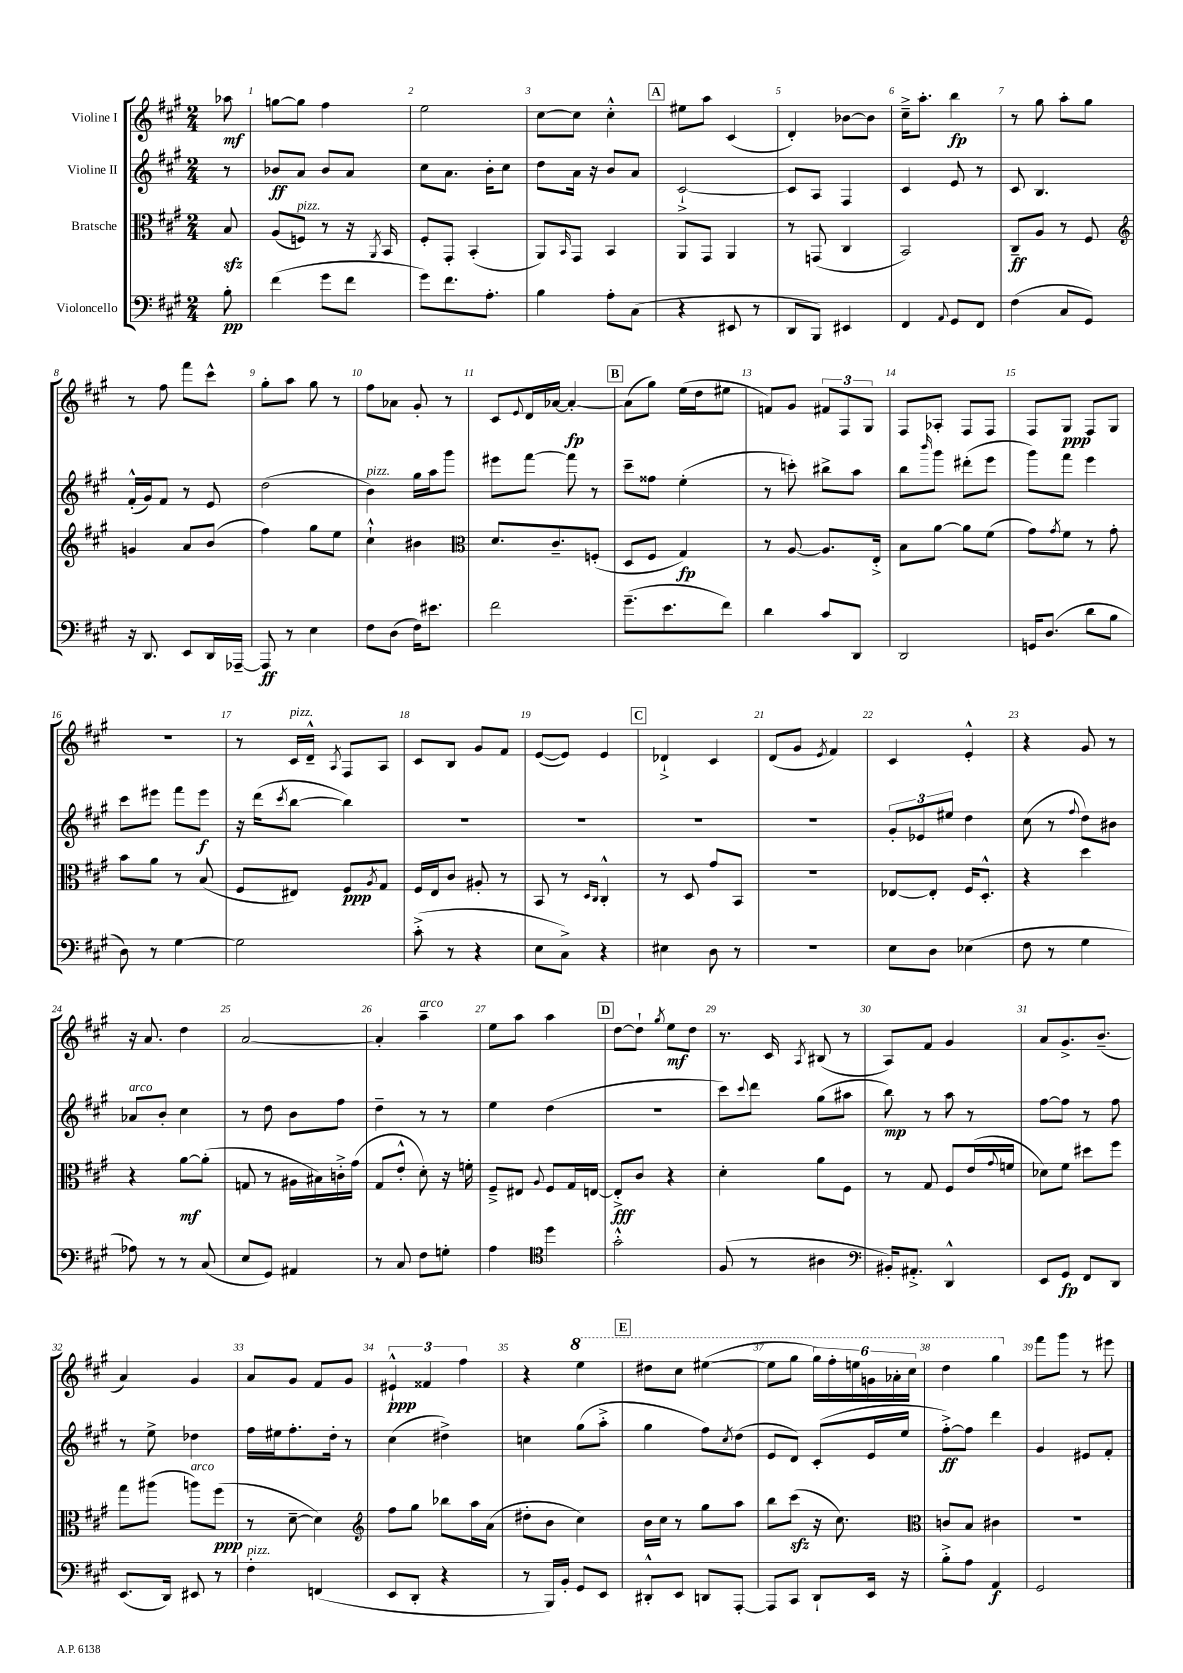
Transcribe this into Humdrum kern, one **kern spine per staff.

**kern	**kern	**kern	**kern
*staff4	*staff3	*staff2	*staff1
*clefF4	*clefC3	*clefG2	*clefG2
*k[f#c#g#]	*k[f#c#g#]	*k[f#c#g#]	*k[f#c#g#]
*M2/4	*M2/4	*M2/4	*M2/4
8B'\	8B/	8r	8aa-\
=	=	=	=
(4f#\	(8A/L	8b-/L	[8gg\L
.	8F/J)	8a/J	8gg\]J
8g#\L	8r	8b-/L	4ff#\
8f#\J	16r	8a/J	.
.	8qAA/	.	.
.	16BB/	.	.
=	=	=	=
8g#\L)	8F#'/L	8cc#\L	2ee\
8.f#\	8GG#'/J	8.a\J	.
.	(4BB'/	.	.
8.A'\J	.	16b'\LK	.
.	.	8cc#\J	.
=	=	=	=
4B\	8AA/L)	8dd\L	[8cc#\L
.	16qqBB/	.	.
.	8GG#/J	16a\Jk	8cc#\]J
.	.	16r	.
8A'\L	4BB/	8b/L	4cc#'^^\
(8C#\J	.	8a/J	.
=	=	=	=
4r	8AA/L	[2c#`^/	8ee#\L
.	8GG#/J	.	8aa\J
8EE#/	4AA/	.	(4c#/
8r	.	.	.
=	=	=	=
8DD/L	8r	8c#/]L	4d'/)
8BBB/J)	(8GG/	8A/J	.
4EE#/	4C#/	4F#/	[8b-\L
.	.	.	8b-\]J
=	=	=	=
4FF#/	2BB/)	4c#/	16cc#~^\LK
.	.	.	8.aa'\J
8qqAA/	.	.	.
8GG#/L	.	8e/	4bb\
8FF#/J	.	8r	.
=	=	=	=
(4F#\	8C#~/L	8c#/	8r
.	8A/J	4.B/	8gg#\
8C#/L	8r	.	8aa'\L
8GG#/J)	8F#/	.	8gg#\J
=	=	=	=
*	*clefG2	*	*
16r	4g/	(16f#'^^/LL	8r
8.DD/	.	16g#/J)	.
.	.	8f#/J	8ff#\
8EE/L	8a/L	8r	8fff#\L
16DD/L	(8b/J	8e/	8ccc#^^\J
[16AAA-~/JJ	.	.	.
=	=	=	=
8AAA-/]	4ff#\)	(2dd\	8gg#'\L
8r	.	.	8aa\J
4E\	8gg#\L	.	8gg#\
.	8ee\J	.	8r
=	=	=	=
8F#\L	4cc#`^^\	4b\)	8ff#\L
(8D\J	.	.	8a-\J
16F#\LK)	4b#\	16gg#\LL	8g#'/
8.e#\J	.	16aa\J	.
.	.	8ggg#\J	8r
=	=	=	=
*	*clefC3	*	*
2f#\	8.d/L	8eee#\L	8c#/L
.	.	.	8qqe/
.	.	[8fff#\J	16d/L
.	8.c#~/	.	[16a-/JJ
.	.	8fff#\]	4a-'/_
.	(8F'/J	8r	.
=	=	=	=
(8.g#~\L	8D/L	8ccc#~\L	(8a-\]L
.	8F#/J	8ff##\J	8gg#\J)
8.e\	.	.	.
.	4G#/)	(4ee'\	(16ee\LL
.	.	.	16dd\J
8f#\J)	.	.	8ee#\J
=	=	=	=
4d\	8r	8r	8f/L)
.	[8A/	8ccc'\)	8g#/J
8c#/L	8.A/]L	8bb#^\L	12f#/L
.	.	.	12F#/
8DD/J	.	8aa\J	.
.	.	.	12G#/J
.	16E'^/Jk	.	.
=	=	=	=
2DD/	8B\L	8bb\L	8F#/L
.	.	16qqbbb/	.
.	[8a\J	8ggg#\J	8A-'/J
.	8a\]L	(8ddd#'\L	8F#/L
.	(8f#\J	8eee\J	8F#/J
=	=	=	=
16GG/LK	8g#\L)	8ggg#\L)	8F#/L
(8.D/J	.	.	.
.	8qg#/	.	.
.	8f#\J	8fff#\J	8G#/J
8d\L	8r	4eee\	8F#/L
8B\J	8g#'\	.	8G#/J
=	=	=	=
8D\)	8b\L	8ccc#\L	2r
8r	8a\J	8eee#\J	.
[4G#\	8r	8fff#\L	.
.	(8B/	8eee#\J	.
=	=	=	=
2G#\]	8F#/L	16r	8r
.	.	(16ddd\LK	.
.	.	8qccc#/	.
.	8E#/J)	[8bb\J	16c#/LL
.	.	.	16d~^^/JJ
.	.	.	8qA/
.	8F#/L	4bb\])	8F#/L
.	8qA/	.	.
.	8G#/J	.	8A/J
=	=	=	=
(8c#'^\	16F#/LL	2r	8c#/L
.	16E/J	.	.
8r	8c#/J	.	8B/J
4r	8A#'/	.	8g#/L
.	8r	.	8f#/J
=	=	=	=
8E\L	8BB/	2r	([8e/L
8C#^\J)	8r	.	8e/]J)
.	16qqD/LL	.	.
.	16qqC#/JJ	.	.
4r	4C#'^^/	.	4e/
=	=	=	=
4E#\	8r	2r	4d-`^/
.	8D/	.	.
8D\	8g#/L	.	4c#/
8r	8BB/J	.	.
=	=	=	=
2r	2r	2r	(8d/L
.	.	.	8g#/J
.	.	.	8qe/
.	.	.	4f#/)
=	=	=	=
8E\L	[8E-/L	12g#'/L	4c#/
.	.	12e-/	.
8D\J	8E-'/]J	.	.
.	.	12ee#/J	.
(4E-\	16F#/LK	4dd\	4e'^^/
.	8.D'^^/J	.	.
=	=	=	=
8F#\	4r	(8cc#\	4r
8r	.	8r	.
.	.	8qqff#/	.
4G#\	4dd\	8dd\L)	8g#/
.	.	8b#\J	8r
=	=	=	=
8A-\)	4r	8a-/L	16r
.	.	.	8.a/
8r	.	8b'/J	.
8r	[8a\L	4cc#\	4dd\
(8C#/	(8a'\]J	.	.
=	=	=	=
8E/L	8G/	8r	[2a/
8GG#/J)	8r	8dd\	.
4AA#/	16A#\LL	8b\L	.
.	16B#\)	.	.
.	16c'^\	8ff#\J	.
.	(16g#\JJ	.	.
=	=	=	=
8r	8G#/L	4dd~\	4a'/]
8C#/	8e'^^/J	.	.
8F#\L	8d'\)	8r	4aa~\
8G'\J	16r	8r	.
.	16f'\	.	.
=	=	=	=
4A\	8F#~^/L	4ee\	8ee\L
.	8E#/J	.	8aa\J
*clefC4	*	*	*
.	8qqA/	.	.
4dd\	8F#/L	(4dd\	4aa\
.	16G#/L	.	.
.	[16E/JJ	.	.
=	=	=	=
2g#'^^\	8E'^/]L	2r	[8dd\L
.	8c#/J	.	8dd`\]J
.	.	.	8qgg#/
.	4r	.	8ee\L
.	.	.	8dd\J
=	=	=	=
(8F#/	4d'\	8ccc#\L)	8.r
.	.	8qqccc#/	.
8r	.	8ddd\J	.
.	.	.	16c#/
.	.	.	8qA/
4A#\	8a\L	(8gg#\L	(8B#/
.	8F#\J	8aa#\J	8r
=	=	=	=
*clefF4	*	*	*
16BB#'/LK)	8r	8bb\)	8A/L)
8.AA#'^/J	.	.	.
.	8G#/	8r	8f#/J
4DD^^/	8F#/L	8aa\	4g#/
.	(16e/L	8r	.
.	8qqg#/	.	.
.	16f/JJ	.	.
=	=	=	=
8EE/L	8d-\L)	[8ff#\L	8a/L
8GG#/J	8f#\J	8ff#\]J	8.g#^/
8FF#/L	8dd#\L	8r	.
.	.	.	(8.b~/J
8DD/J	8ff#\J	8ff#\	.
=	=	=	=
(8.EE/L	8gg#\L	8r	4a/)
.	(8aa#\J	8ee^\	.
16DD/Jk)	.	.	.
8EE#/	8aa\L)	4dd-\	4g#/
8r	(8ff#\J	.	.
=	=	=	=
4F#'\	8r	16ff#\LL	8a/L
.	.	16ee#\J	.
.	[8d~\	8.ff#'\	8g#/J
(4FF/	4d\])	.	8f#/L
.	.	16dd'\Jk	.
.	.	8r	8g#/J
=	=	=	=
*	*clefG2	*	*
8EE/L	8ff#\L	(4cc#\	6e#`^^/
8DD'/J	8gg#\J	.	.
.	.	.	6f##/
4r	8bb-\L	4dd#^\)	.
.	.	.	6ff#\
.	16aa\L	.	.
.	(16a\JJ	.	.
=	=	=	=
8r	8dd#'\L	4cc\	4r
16BBB/LL)	8b\J	.	.
16BB'/JJ	.	.	.
8GG#/L	4cc#\)	(8gg#\L	4eee\
8EE/J	.	8aa'^\J	.
=	=	=	=
8DD#'^^/L	16b\LL	4gg#\	8ddd#\L
.	16cc#\JJ	.	.
8EE/J	8r	.	8ccc#\J
8DD/L	8gg#\L	8ff#\L)	([4eee#\
.	.	8qcc#/	.
[8AAA'/J	8aa\J	(8dd\J	.
=	=	=	=
8AAA/]L	8bb\L	8e/L	8eee#\]L
8CC#/J	(8ccc#\J	8d/J)	8ggg#\J
8DD`/L	16r	(8c#'/L	24ggg#\LL)
.	.	.	24fff#'\
.	8.cc#\)	.	.
.	.	.	24eee\
16EE/Jk	.	16e/L	24gg\
.	.	.	24aa-'\
16r	.	16ee/JJ	.
.	.	.	24ccc#\JJ
=	=	=	=
*	*clefC3	*	*
8B'^\L	8c/L	[8ff#'^\L)	4ddd\
8A\J	8B/J	8ff#\]J	.
4AA/	4c#\	4ddd\	4ggg#\
=	=	=	=
2GG#/	2r	4g#/	8fff#\L
.	.	.	8ggg#\J
.	.	8e#/L	8r
.	.	8f#'/J	8eee#\
==	==	==	==
*-	*-	*-	*-
